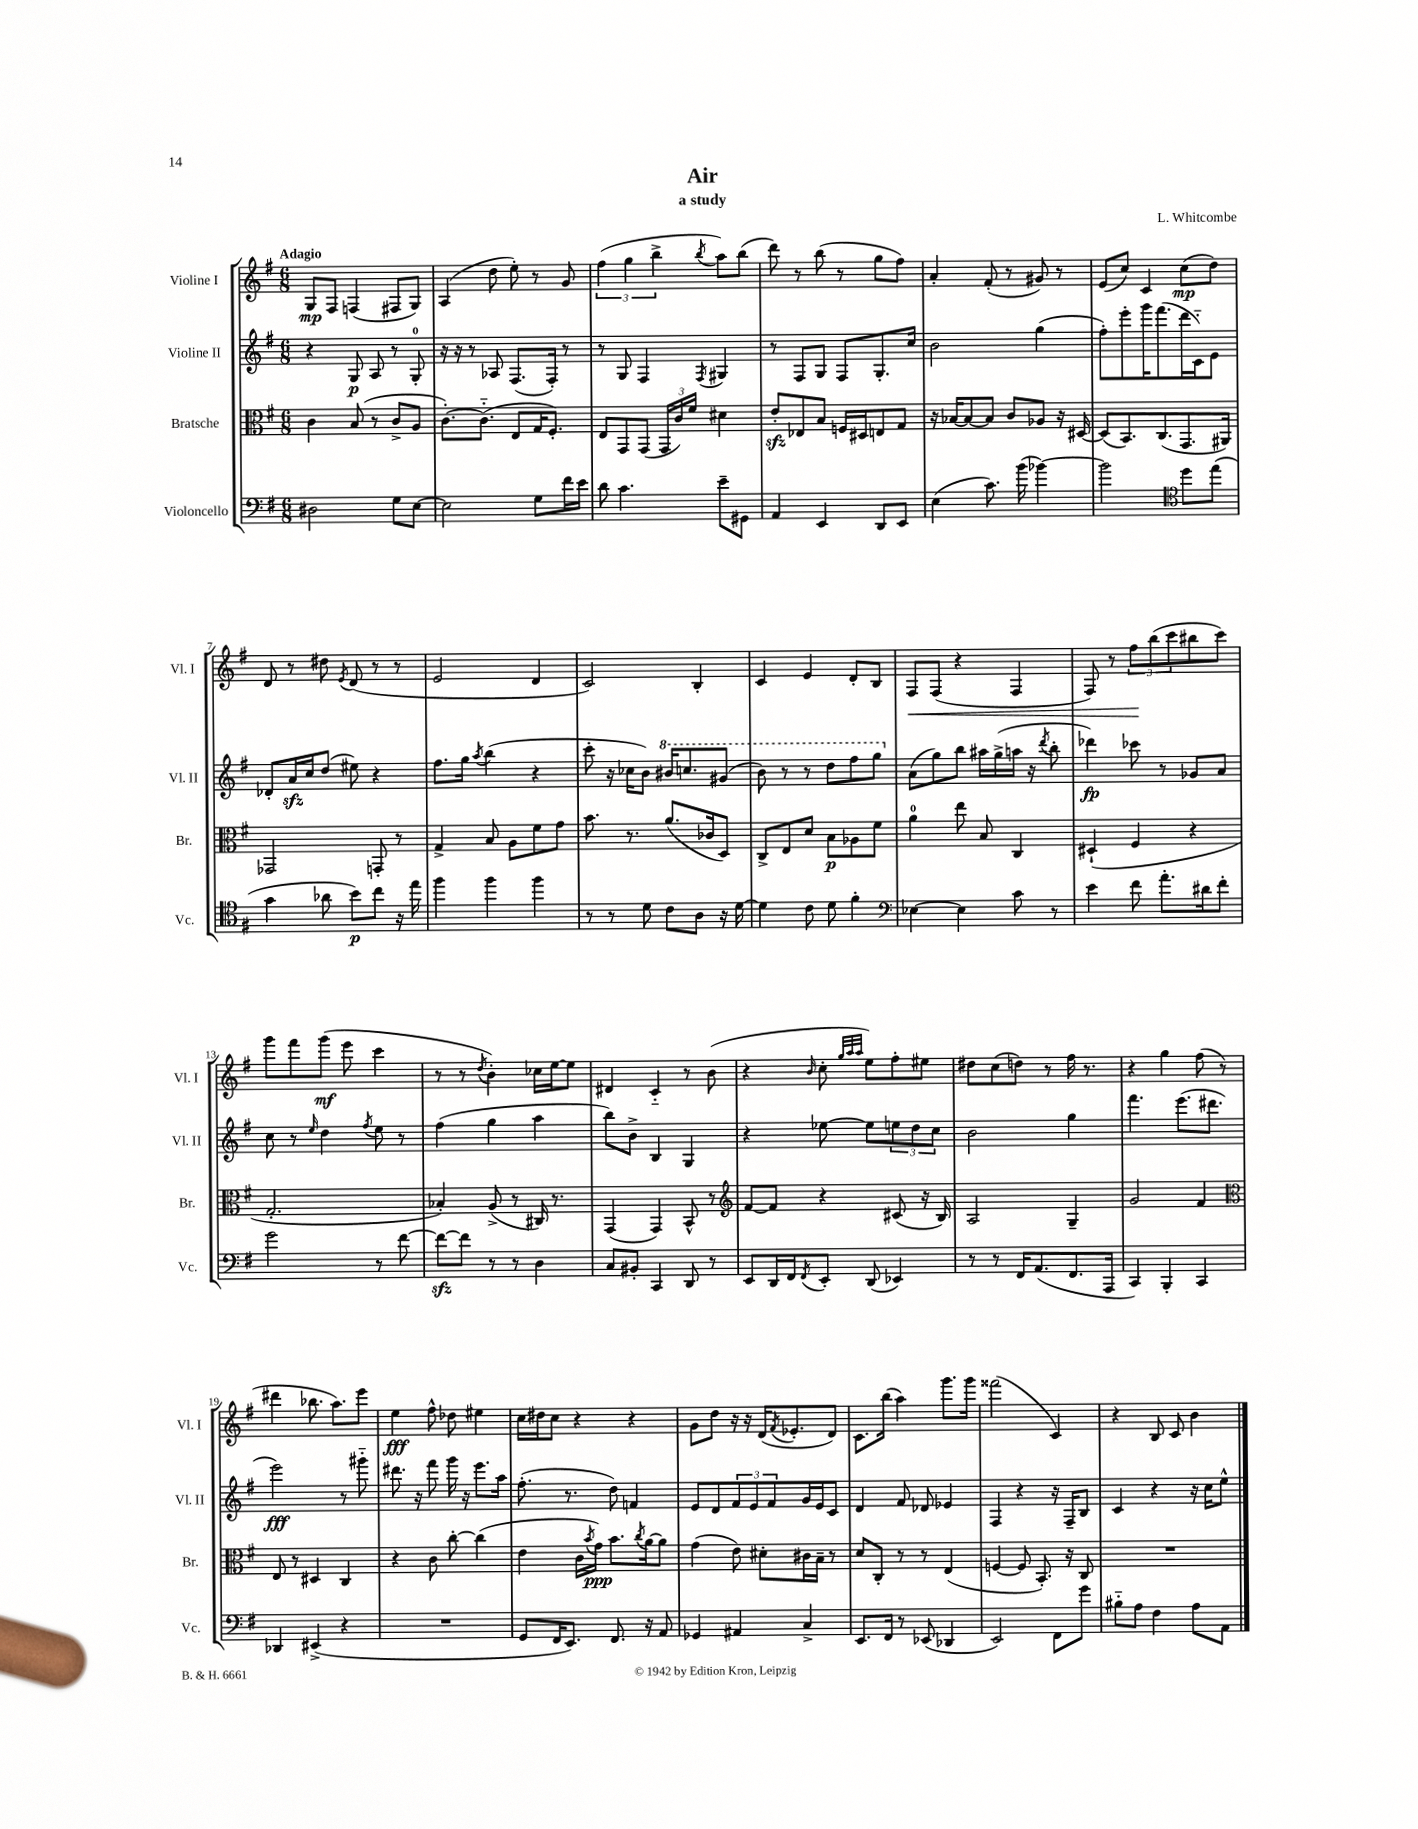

**kern	**kern	**kern	**kern
*staff4	*staff3	*staff2	*staff1
*clefF4	*clefC3	*clefG2	*clefG2
*k[f#]	*k[f#]	*k[f#]	*k[f#]
*M6/8	*M6/8	*M6/8	*M6/8
2D#\	4c\	4r	8G/L
.	.	.	8F#/J
.	(8B/	8G/	(4F/
.	8r	8A/	.
8G\L	8c^/L	8r	8F#/L
[8E\J	8A/J	8G'/	8G/J)
=	=	=	=
2E\]	[8.c'\L)	16r	(4A/
.	.	16r	.
.	.	8r	.
.	(8.c'~\]J	.	.
.	.	8A-/	8dd\
.	8E/L	(8.F#/L	8ee'\)
8G\L	16G/K	.	8r
.	8.F#'/J)	16F#'/Jk)	.
16f#\L	.	8r	8g/
16e\JJ	.	.	.
=	=	=	=
8d\	8E/L	8r	(6ff#\
4.c\	8GG/	8G/	.
.	.	.	6gg\
.	(8GG/J	4F#/	.
.	.	.	6bb^\
.	24GG/LL	.	.
.	24c/)	.	.
.	24f#/JJ	.	.
.	.	8qF#/	8qbb/
8e~\L	4d#\	4G#/	8aa\L)
8GG#\J	.	.	(8bb\J
=	=	=	=
4AA/	8e'/L	8r	8ddd\)
.	8E-/	8F#/L	8r
4EE/	8B/J	8G/J	(8bb\
.	16F/LL	8F#/L	8r
.	16D#/J	.	.
8DD/L	8E/	8.G'/	8gg\L
8EE/J	8G/J	.	8ff#\J)
.	.	16cc/Jk	.
=	=	=	=
(4E\	16r	2b\	4a'/
.	[16B-/LK	.	.
.	8B-/_	.	.
8.c\)	8B-/]J	.	(8f#'/
.	8c/L	.	8r
(16b\	.	.	.
[4b-\)	8A-/J	(4gg\	8g#/)
.	16r	.	8r
.	[16D#/	.	.
=	=	=	=
2b-\]	(8D#/]L	8ff#'\L)	(8e/L
.	8.BB/)	8eee'\	8cc/J)
.	.	16ggg\K	4c/
.	(8.C/	(8.fff#\	.
*clefC4	*	*	*
8dd\L	8.GG/	16ddd\L	(8cc\L
.	.	16c'~\J)	.
(8ee\J	.	8e\J	8dd\J)
.	16AA#/Jk)	.	.
=	=	=	=
4g\	2GG-/	8d-'/L	8d/
.	.	16a/L	8r
.	.	16cc/J	.
8a-\	.	(8dd/J	8dd#\
.	.	.	8qe/
8b\L)	.	8ee#\)	(8d/
8cc\J	8GG'/	4r	8r
16r	8r	.	8r
16ee\	.	.	.
=	=	=	=
4ff#\	4G^/	8.ff#\L	2e/
.	.	16gg\Jk	.
.	.	8qaa/	.
4ff#\	8B/	(4bb\	.
.	8A\L	.	.
4ff#\	8f#\	4r	4d/
.	8g\J	.	.
=	=	=	=
8r	8.b\	8ccc'\	2c/)
8r	.	16r	.
.	8.r	16cc-\LK	.
8d\	.	8b\J)	.
8c\L	(8.a/L	16bb#/LK	.
.	.	8.ccc/	.
8A\J	.	.	4B'/
.	16c-/k	.	.
16r	8D/J)	(8gg#/J	.
[16d\	.	.	.
=	=	=	=
4d\]	8C^/L	8bb\)	4c/
.	8E/	8r	.
8c\	8d/J	8r	4e/
8d\	8B\L	8ddd\L	.
4f#'\	8A-\	8fff#\	8d'/L
.	8f#\J	8ggg\J	8B/J
=	=	=	=
*clefF4	*	*	*
[4E-\	4a\	(8a\L	8F#/L
.	.	8gg\)	(8F#/J
4E-\]	8ee\	8bb\J	4r
.	8B/	16aa#\LL	.
.	.	(16gg^\	.
8c\	4C/	16aa\JJ	4F#/
.	.	16r	.
.	.	8qddd/	.
8r	.	8bb'\	.
=	=	=	=
4e\	(4D#`/	4ddd-\)	8F#/)
.	.	.	8r
8f#\	4F#/	8ccc-\	12ff#\L
.	.	.	(12bb\
8.a'\L	.	8r	.
.	.	.	12ccc\
.	4r	8g-/L	8bb#\
16d#\k	.	.	.
8f#'\J	.	8a/J	8ccc\J)
=	=	=	=
2g\	2.G'/	8cc\	8ggg\L
.	.	8r	8fff#\
.	.	16qqee/	.
.	.	4dd\	(8ggg\J
.	.	.	8eee\
.	.	8qff#/	.
8r	.	8ee\	4ccc\
[8f#\	.	8r	.
=	=	=	=
8f#\_L	4B-'/)	(4ff#\	8r
8f#\]J	.	.	8r
.	.	.	8qdd/
8r	(8A^/	4gg\	4b'\)
8r	8r	.	.
4D\	16C#/)	4aa\	16cc-\LL
.	8.r	.	[16ee\J
.	.	.	8ee\]J
=	=	=	=
8C/L	(4GG/	8bb\L)	4d#/
8BB#'/J	.	8b^\J	.
4CC/	4GG/)	4B/	4c'~/
8DD/	8BB^^/	4G/	8r
8r	8r	.	(8b\
=	=	=	=
*	*clefG2	*	*
8EE/L	[8f#/L	4r	4r
16DD/L	8f#/]J	.	.
16FF#/J	.	.	.
8qFF#/	.	.	16qqb/
8EE'/J	4r	[8ee-\	8cc'\
.	.	.	32qqgg/LLL
.	.	.	32qqaa/
.	.	.	32qqaa/JJJ
(8DD/	.	8ee-\]L	8ee\L)
4EE-/)	(8c#/	12ee\	8ff#'\
.	.	12dd\	.
.	16r	.	8ee#\J
.	.	12cc\J	.
.	16B/)	.	.
=	=	=	=
8r	2A/	2b\	8dd#\L
8r	.	.	(8cc\
16FF#/LK	.	.	8dd\J)
(8.AA/	.	.	.
.	.	.	8r
8.FF#/	4G~/	4gg\	16ff#\
.	.	.	8.r
16AAA/Jk	.	.	.
=	=	=	=
4CC/)	2g/	4.fff#\	4r
4BBB'/	.	.	4gg\
.	.	(8.eee\L	.
4CC/	4f#/	.	(8ff#\
.	.	8.ddd#\J	.
.	.	.	8r
=	=	=	=
*	*clefC3	*	*
4DD-/	8E/	2eee\)	4ddd#\
.	8r	.	.
(4EE#^/	4D#/	.	8.bb-\
.	.	.	8.aa\L)
4r	4C/	8r	.
.	.	8ggg#'~\	8eee\J
=	=	=	=
2.r	4r	8.ddd#\	4ee\
.	.	16r	.
.	8c\	8fff#\	8ff#^^\
.	[8cc'\	16ggg\	8dd-\
.	.	16r	.
.	(4cc\]	8.eee\L	4ee#\
.	.	16aa\Jk	.
=	=	=	=
8GG/L	4e\	(8.ff#'\	16cc\LL
.	.	.	16dd#\J
16FF#/K	.	.	8cc\J
8.EE/J)	.	8.r	.
.	16c\LL	.	4r
.	8qb/	.	.
.	16g\JJ)	.	.
8.FF#/	8.b\L	8dd\)	.
.	.	4f/	4r
.	8qcc/	.	.
16r	[16a\k	.	.
8AA/	8a\]J	.	.
=	=	=	=
4GG-/	(4g\	8e/L	8g\L
.	.	8d/	8dd\J
4AA#/	8e\)	12f#/	16r
.	.	.	16r
.	.	12e/	.
.	8d#'\L	.	(16d/LK
.	.	12f#/	.
.	.	.	8qf#/
.	.	.	8.e-'/
4C^/	16c#\L	16g/L	.
.	16B~\JJ	16e/J	.
.	8r	8c/J	8d/J)
=	=	=	=
8.EE/L	8d/L	4d/	8.c\L
.	8C'/J	.	.
16FF#/Jk	.	.	(16bb\Jk
8r	8r	8f#/	4aa\)
(8EE-/	8r	8d-/	.
4DD-/	(4E/	4e-/	8.ggg\L
.	.	.	16ggg\Jk
=	=	=	=
2EE/)	[4F/	4F#/	(2fff##\
.	8F/]	4r	.
.	8.BB'/)	.	.
8FF#\L	.	16r	4c/)
.	16r	16F#~/LK	.
8g\J	8C/	8B/J	.
=	=	=	=
8B#'~\L	2.r	4c/	4r
8A\J	.	.	.
4F#\	.	4r	8B/
.	.	.	8c/
8A\L	.	16r	4b\
.	.	16cc\LK	.
8AA\J	.	8ee^^\J	.
==	==	==	==
*-	*-	*-	*-
